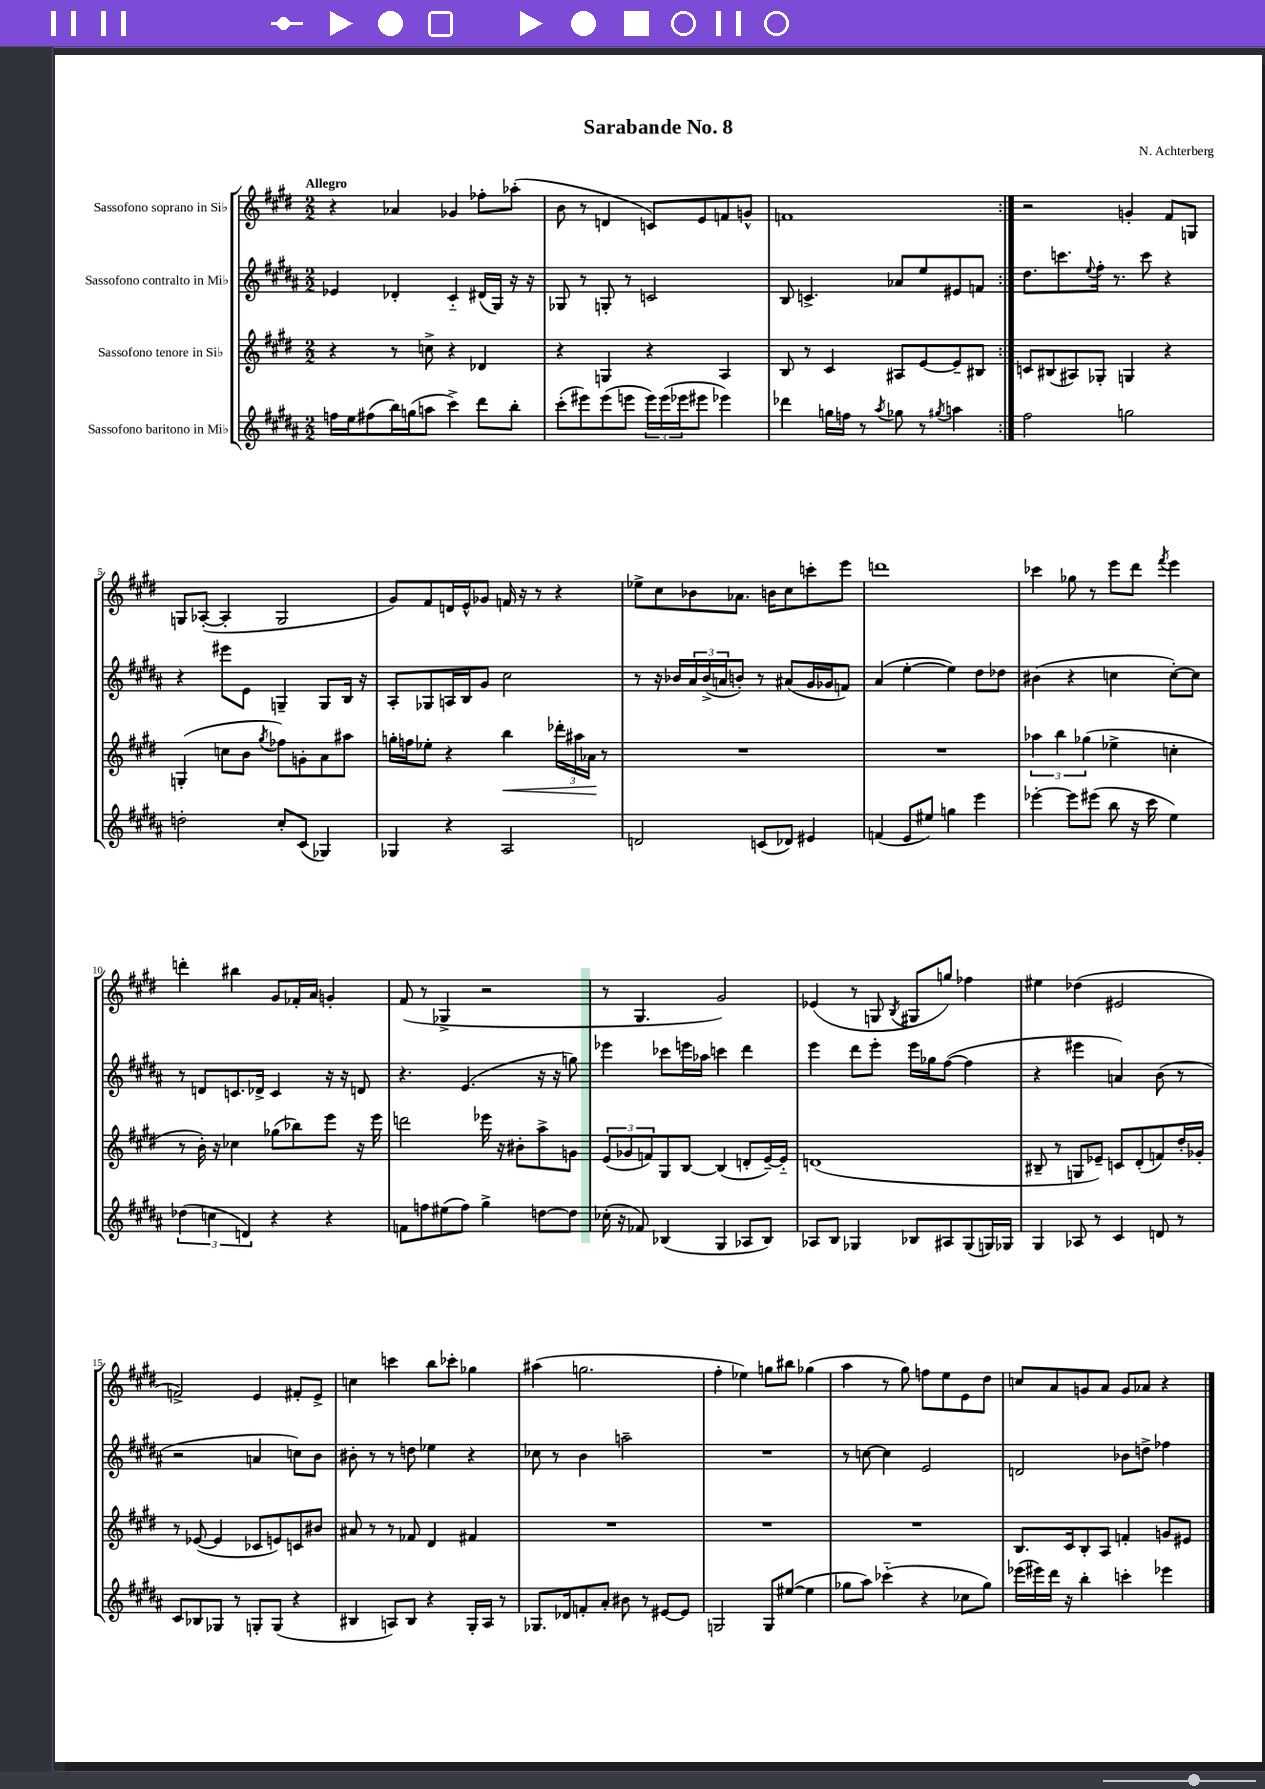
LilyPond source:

\header { title = "Sarabande No. 8" composer = "N. Achterberg" }
<<
\new StaffGroup <<
\new Staff = "s0" \with { instrumentName = "Sassofono soprano in Sib" } {
    \clef treble \key e \major \numericTimeSignature \time 2/2 \tempo "Allegro"
    \repeat volta 2 { r4 aes'4 ges'4 fes''8-. aes''8-.( |
    b'8 r8 d'4 c'8) e'8 f'8 g'8-^ |
    f'1 | }
    r2 g'4-. fis'8 g8 |
    g8 aes8~-.( aes4-. g2 |
    gis'8) fis'8 d'16 e'16-^ ges'8 f'16 r16 r8 r4 |
    ees''8-> cis''8 bes'8 aes'8. b'16 cis''8 c'''8-. e'''8 |
    d'''1 |
    ces'''4 ges''8 r8 e'''8 dis'''8 \acciaccatura { fis'''8 } e'''4 |
    d'''4-. bis''4 gis'8 fes'16-. a'16 g'4-. |
    fis'8( r8 ges4-> r2 |
    r8 gis4. gis'2) |
    ees'4( r8 g8 \acciaccatura { b8 } gis8 g''8) fes''4 |
    eis''4 des''4( eis'2 |
    f'2->) e'4 fis'8-. e'8-> |
    c''4 c'''4 b''8 ces'''8-. ges''4 |
    ais''4( g''2. |
    fis''4-. ees''4) g''8 bis''8 ges''4( |
    a''4 r8 gis''8) f''8 e''8 e'8 dis''8 |
    c''8 a'8 g'8 a'8 g'8 aes'8 r4 \bar "|." |
}
\new Staff = "s1" \with { instrumentName = "Sassofono contralto in Mib" } {
    \clef treble \key b \major \numericTimeSignature \time 2/2
    \repeat volta 2 { ees'4 des'4-. cis'4-_ dis'16( gis16) r16 r16 |
    ges8 r8 g8-. r8 c'2 |
    b8 c'4.-> aes'8 e''8 eis'8 f'8 | }
    dis''8. c'''8. \appoggiatura { e''8 } fis''16-. r8. c'''8 r4 |
    r4 eis'''8 e'8 g4-- g8 b16 r16 |
    ais8-. ges8 a16 b16 gis'8 cis''2 |
    r8 r16 bes'16 \tuplet 3/2 { ais'16 bes'16->( a'16 } b'8-.) r8 ais'8( gis'16 ges'16 f'8) |
    ais'4( e''4~-. e''4) dis''8 des''8 |
    bis'4( r4 c''4 c''8~-.) c''8 |
    r8 d'8 c'8. des'16-> c'4 r16 r16 d'8 |
    r4. e'4.( r16 r16 g''8) |
    ees'''4 ces'''8 e'''16 aes''16 c'''4 dis'''4 |
    e'''4 dis'''8 e'''8-. e'''16 ges''16 fis''8~( fis''4 |
    r4 eis'''4 a'4) b'8( r8 |
    r2 a'4 c''8) b'8 |
    bis'8-. r8 r8 d''8 ees''4 r4 |
    ces''8 r8 b'4 a''2-- |
    R1 |
    r8 c''8~ c''4 e'2 |
    d'2 bes'8 d''8-> fes''4 \bar "|." |
}
\new Staff = "s2" \with { instrumentName = "Sassofono tenore in Sib" } {
    \clef treble \key e \major \numericTimeSignature \time 2/2
    \repeat volta 2 { r4 r8 c''8-> r4 des'4 |
    r4 g4 r4 a4 |
    b8 r8 cis'4 ais8 e'8~ e'8-- bis8 | }
    c'8 bis8( ais8) ges8-. g4 r4 |
    g4-.( c''8 b'8 \acciaccatura { gis''8 } fes''8) g'8-. a'8 ais''8 |
    g''16-. f''16 ees''8-. r4 b''4\< \tuplet 3/2 { des'''16-. ais''16 aes'16\! } r8 |
    R1 |
    R1 |
    \tuplet 3/2 { aes''4 b''4 ges''4( } ees''4-> c''4-. |
    r8 b'16-.) r16 ces''4 ges''8( bes''8) e'''8 r16 e'''16 |
    d'''2 ees'''16 r16 bis'8-. a''8-> g'8 |
    \tuplet 3/2 { e'8( ges'8 f'8) } gis8 b8~ b4( d'8-. e'16~--) e'16-_ |
    d'1( |
    bis8-- r8 g8 ees'8--) c'8 dis'8-.( f'8) dis''16-. ges'16-. |
    r8 ees'8~( ees'4 ces'8 e'8) c'8 bis'8 |
    ais'8 r8 r8 fes'8 dis'4 fis'4 |
    R1 |
    R1 |
    R1 |
    b8. cis'16 b8-. a8 f'4-. g'8 eis'8 \bar "|." |
}
\new Staff = "s3" \with { instrumentName = "Sassofono baritono in Mib" } {
    \clef treble \key b \major \numericTimeSignature \time 2/2
    \repeat volta 2 { f''16 e''16 fis''8( b''16) g''16( a''8 cis'''4->) dis'''8 b''8-. |
    cis'''8-.( eis'''8) eis'''8( e'''8 \tuplet 3/2 { e'''16) e'''16( ees'''16 } eis'''8 ees'''4) |
    des'''4 g''16 f''16 r8 \acciaccatura { ais''8 } ges''8 r8 \acciaccatura { gis''8 } a''4 | }
    fis''2 g''2 |
    d''2-. cis''8-. cis'8( ges4) |
    ges4 r4 ais2 |
    d'2 c'8( des'8) eis'4 |
    f'4( e'8 eis''8) g''4 e'''4 |
    ees'''4~-. ees'''8 eis'''8( b''8 r16 cis'''16 e''4) |
    \tuplet 3/2 { des''4( c''4 d'4) } r4 r4 |
    f'8 f''8 eis''8( f''8) gis''4-> d''8~ d''8 |
    ces''16-.( r16 fes'8) bes4( gis4 aes8 bes8) |
    aes8 b8 ges4 bes8 ais8 ges8( g16) ges16 |
    gis4 aes8 r8 cis'4 d'8 r8 |
    cis'8 bes8 ges8 r8 g8-. g8( r4 |
    bis4 a8) bis8 r4 gis16-. a16 r8 |
    ges8. des'16 f'8-. ais'8-. bis'8 r8 eis'8~ eis'8 |
    g2 g8 eis''8~( eis''4 |
    ges''8 ais''8) ces'''4-_( r4 ces''8 ges''8) |
    ees'''16( eis'''16) dis'''16 r16 b''4-. c'''4-. ees'''4 \bar "|." |
}
>>
>>
